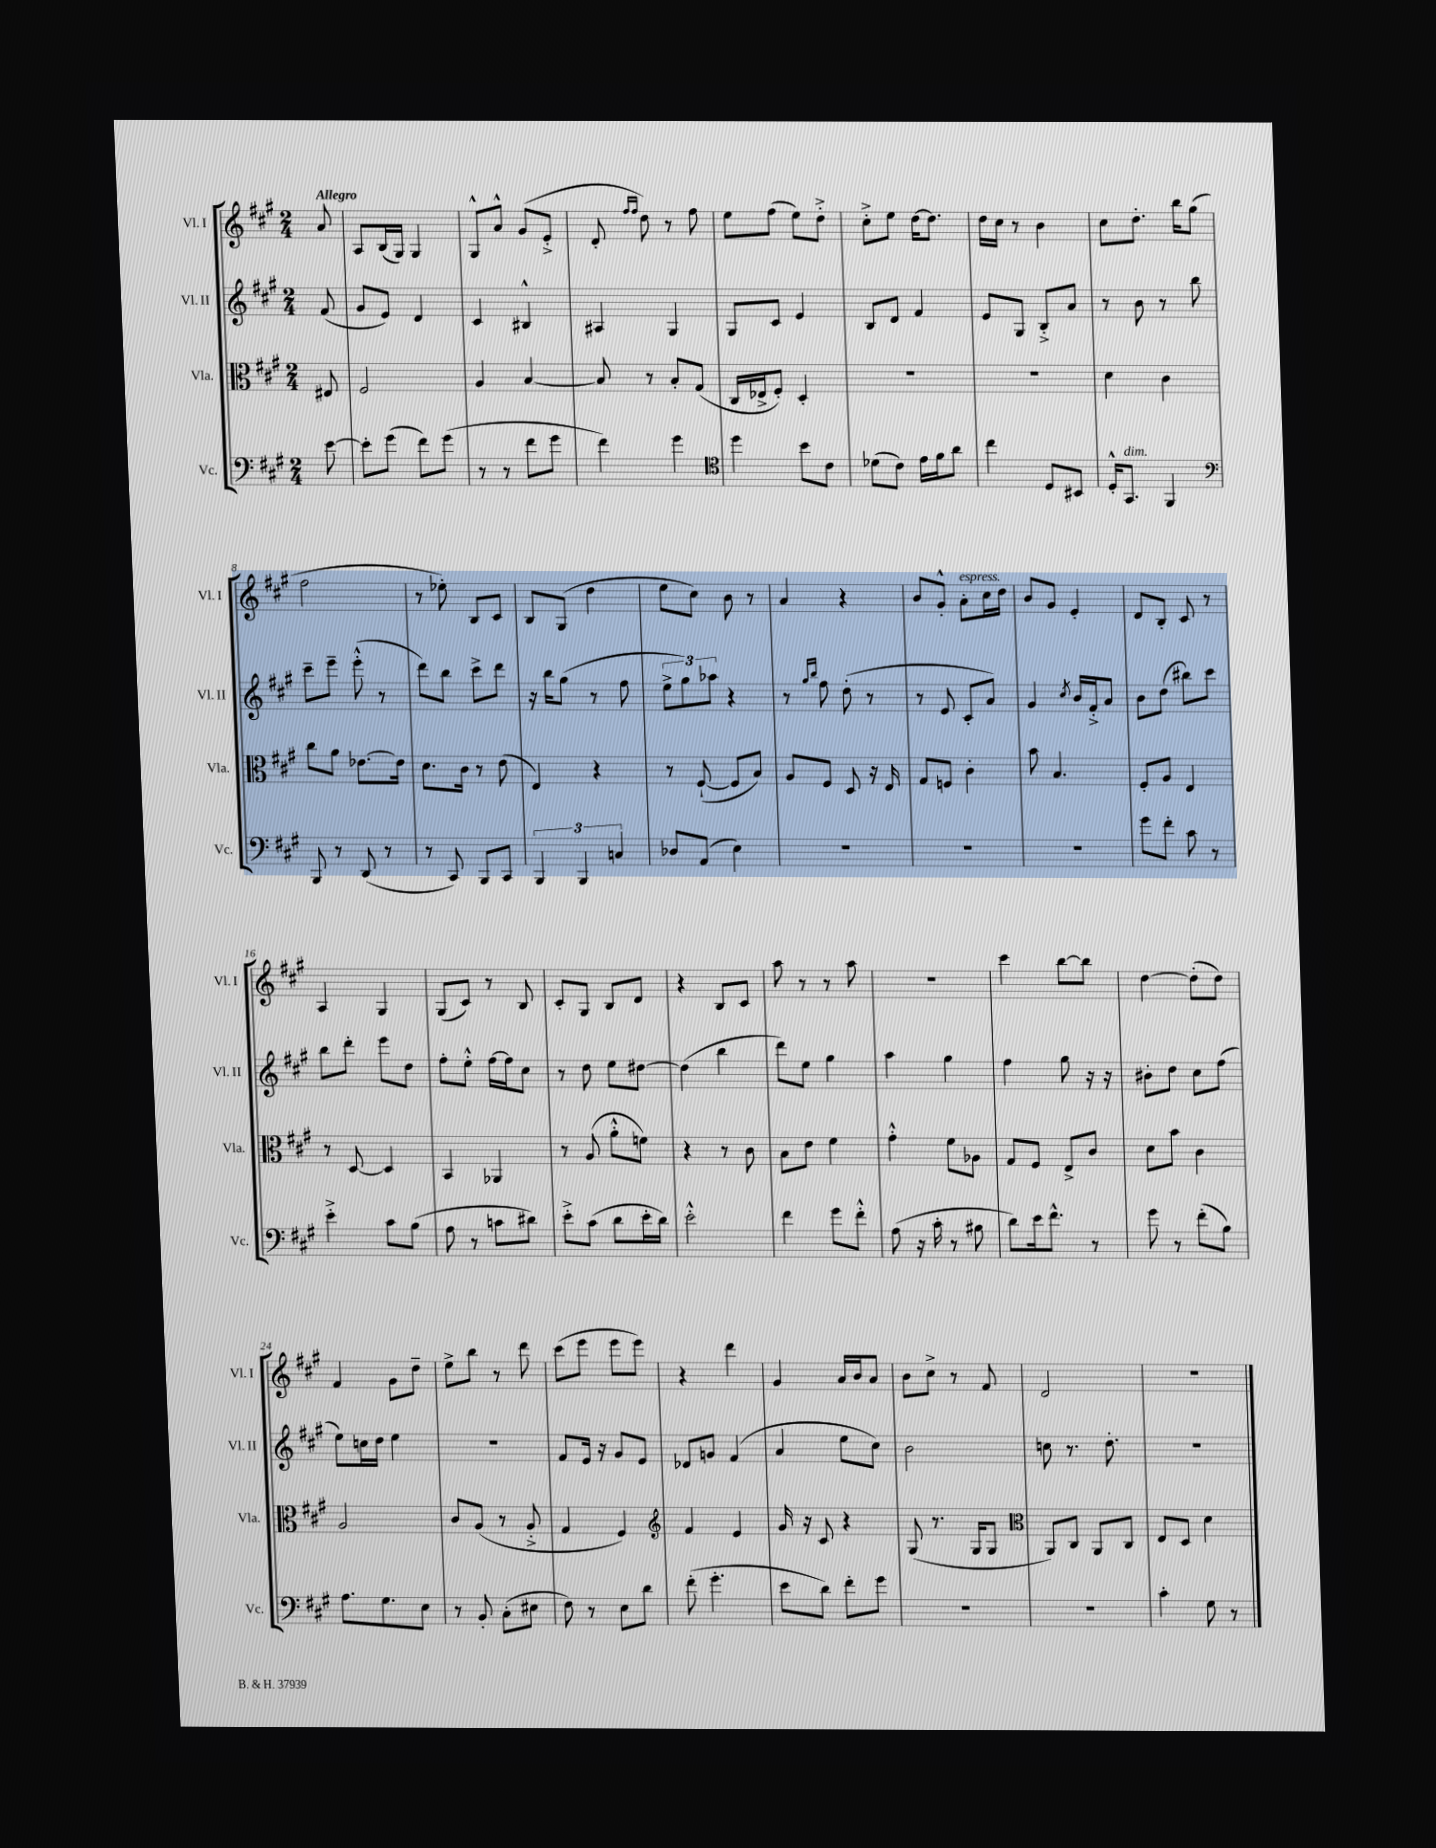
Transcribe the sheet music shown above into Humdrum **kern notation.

**kern	**kern	**kern	**kern
*part4	*part3	*part2	*part1
*staff4	*staff3	*staff2	*staff1
*I"Vc.	*I"Vla.	*I"Vl. II	*I"Vl. I
*I'Vc.	*I'Vla.	*I'Vl. II	*I'Vl. I
*clefF4	*clefC3	*clefG2	*clefG2
*k[f#c#g#]	*k[f#c#g#]	*k[f#c#g#]	*k[f#c#g#]
*M2/4	*M2/4	*M2/4	*M2/4
=	=	=	=
!	!	!	!LO:TX:a:B:t=Allegro
[8e\	8E#X/	(8f#/	8a/
=1	=1	=1	=1
8e'\L]	2F#/	8g#/L	8A/L
(8g#\J	.	8e/J)	(16B/L
.	.	.	16G#/JJ)
8f#\L)	.	4d/	4G#/
(8g#\J	.	.	.
=2	=2	=2	=2
8r	4A/	4c#/	8G#^^/L
8r	.	.	8a^^/J
8f#\L	[4B/	4B#X^^/	(8g#/L
8g#\J	.	.	8e'^/J
=3	=3	=3	=3
4f#\)	8B/]	4A#X/	8d'/
.	.	.	16qqff#/LL
.	.	.	16qqff#/JJ
.	8r	.	8dd\)
4g#\	8B'/L	4G#/	8r
.	(8G#/J	.	8ff#\
=4	=4	=4	=4
*clefC4	*	*	*
4dd\	16C#/LL	8G#/L	8ee\L
.	16E-X^/J	.	.
.	8F#'/J)	8c#/J	(8ff#\J
8b\L	4D'/	4e/	8ee\L)
8c#\J	.	.	8dd'^\J
=5	=5	=5	=5
(8d-X\L	2r	8B/L	8cc#'^\L
8c#\J)	.	8d/J	8ee\J
16e\LL	.	4f#/	[16dd\KL
16f#\J	.	.	8.dd\J]
8a\J	.	.	.
=6	=6	=6	=6
4cc#\	2r	8e/L	16dd\LL
.	.	.	16cc#\JJ
.	.	8G#/J	8r
8D/L	.	8B'^/L	4b\
8BB#X/J	.	8a/J	.
=7	=7	=7	=7
16D'^^/KL	4d\	8r	8cc#\L
!LO:TX:a:i:t=dim.	!	!	!
8.GG#/J	.	.	.
.	.	8b\	8.dd'\J
4FF#/	4c#\	8r	.
.	.	.	16bb\KL
.	.	8bb\	(8gg#\J
!!LO:LB:g=z
=8	=8	=8	=8
*clefF4	*	*	*
8BBB/	8cc#\L	8ccc#~\L	2ff#\
8r	8a\J	8eee~\J	.
(8DD/	[8.e-X\L	(8eee'^^\	.
8r	.	8r	.
.	16e-\Jk]	.	.
=9	=9	=9	=9
8r	8.d\L	8ddd\L)	8r
8CC#/)	.	8bb\J	8ee-X'\)
.	16c#\Jk	.	.
8BBB/L	8r	8ccc#^\L	8B/L
8CC#/J	(8e\	8ddd\J	8c#/J
=10	=10	=10	=10
6BBB/	4E/)	16r	8B/L
.	.	16bb\KL	.
.	.	(8gg#\J	(8G#/J
6BBB/	.	.	.
.	4r	8r	4dd\
6Cn/	.	.	.
.	.	8ff#\	.
=11	=11	=11	=11
8D-X/L	8r	12ee^\L	8ee\L
.	.	12gg#\)	.
(8AA/J	([8F#`/	.	8cc#\J)
.	.	12aa-X\J	.
4E\)	8F#/L]	4r	8b\
.	8B/J)	.	8r
=12	=12	=12	=12
2r	8A/L	8r	4a/
.	.	16qqgg#/LL	.
.	.	16qqbb/JJ	.
.	8F#/J	8ff#\	.
.	8D/	(8dd'\	4r
.	16r	8r	.
.	16E/	.	.
=13	=13	=13	=13
2r	8G#/L	8r	8b/L
.	8Fn/J	8e/	8g#'^^/J
!	!	!	!LO:TX:a:i:t=espress.
.	4c#'\	8c#'/L	8a'\L
.	.	8a/J)	16cc#\L
.	.	.	16dd\JJ
=14	=14	=14	=14
2r	8b\	4g#/	8b/L
.	4.B/	.	8g#/J
.	.	8qcc#/	.
.	.	16b/LL	4e'/
.	.	16f#'^/J	.
.	.	8a/J	.
=15	=15	=15	=15
8g#\L	8F#'/L	8b\L	8d/L
8f#'\J	8A/J	(8dd\J	8B'/J
8c#\	4E/	8bb#X\L)	8c#/
8r	.	8ccc#\J	8r
!!LO:LB:g=z
=16	=16	=16	=16
4e'^\	8r	8bb\L	4A/
.	[8D/	8ddd'\J	.
8c#\L	4D/]	8eee\L	4G#/
(8B\J	.	8dd\J	.
=17	=17	=17	=17
8A\	4BB/	8ff#'\L	(8G#/L
8r	.	8ee'^^\J	8c#/J)
8cn\L	4AA-X/	[16ff#\LL	8r
.	.	16ff#\J]	.
8d#X\J)	.	8cc#\J	8B/
=18	=18	=18	=18
8e'^\L	8r	8r	8c#'/L
(8c#\J	(8A/	8dd\	8G#/J
8d\L	8a'^^\L	8ee\L	8B/L
16e'\L	8fn\J)	[8dd#X\J	8d/J
16d\JJ)	.	.	.
=19	=19	=19	=19
2e'^^\	4r	(4dd#\]	4r
.	8r	4bb\	8B/L
.	8c#\	.	8c#/J
=20	=20	=20	=20
4f#\	8B\L	8ddd\L)	8aa\
.	8e\J	8ee\J	8r
8g#\L	4f#\	4gg#\	8r
8f#'^^\J	.	.	8aa\
=21	=21	=21	=21
(8A\	4g#'^^\	4aa\	2r
16r	.	.	.
16c#'\	.	.	.
8r	8f#\L	4gg#\	.
8B#X\	8A-X\J	.	.
=22	=22	=22	=22
8d\L)	8G#/L	4ff#\	4ccc#\
16e\k	8F#/J	.	.
8.f#^^\J	.	.	.
.	8E^/L	8gg#\	[8bb\L
8r	8c#/J	16r	8bb\J]
.	.	16r	.
=23	=23	=23	=23
8g#\	8d\L	8b#X'\L	[4dd\
8r	8b\J	8dd\J	.
(8f#'\L	4c#\	8cc#\L	(8dd'\L]
8B\J)	.	(8ff#\J	8dd\J)
!!LO:LB:g=z
=24	=24	=24	=24
8.A\L	2A/	8ee\L)	4f#/
.	.	16ccn\L	.
8.G#\	.	16dd\JJ	.
.	.	4ee\	8g#\L
8E\J	.	.	8dd~\J
=25	=25	=25	=25
8r	8c#/L	2r	8ee^\L
8BB'/	(8A/J	.	8bb\J
(8C#'\L	8r	.	8r
8E#X\J	8A'^/	.	8ddd\
=26	=26	=26	=26
8F#\)	4G#/	8f#/L	(8ccc#\L
8r	.	16e/Jk	8eee\J
.	.	16r	.
8E\L	4F#/)	8g#/L	8eee\L
8d\J	.	8e/J	8eee\J)
=27	=27	=27	=27
*	*clefG2	*	*
(8f#'\	4f#/	8d-X/L	4r
4.g#'\	.	8gn/J	.
.	4e/	(4f#/	4ddd\
=28	=28	=28	=28
8e\L	16g#/	4a/	4g#/
.	16r	.	.
8d\J)	8c#/	.	.
8f#'\L	4r	8ee\L	16a/LL
.	.	.	16b/J
8g#\J	.	8cc#\J)	8a/J
=29	=29	=29	=29
2r	(8G#/	2b\	8b\L
.	8.r	.	8cc#^\J
.	.	.	8r
.	16G#/KL	.	.
.	8G#/J	.	8f#/
=30	=30	=30	=30
*	*clefC3	*	*
2r	8AA/L)	8ccn\	2d/
.	8C#/J	8.r	.
.	8AA/L	.	.
.	.	8.dd'\	.
.	8C#/J	.	.
=31	=31	=31	=31
4c#'\	8E/L	2r	2r
.	8D/J	.	.
8G#\	4d\	.	.
8r	.	.	.
==	==	==	==
*-	*-	*-	*-
